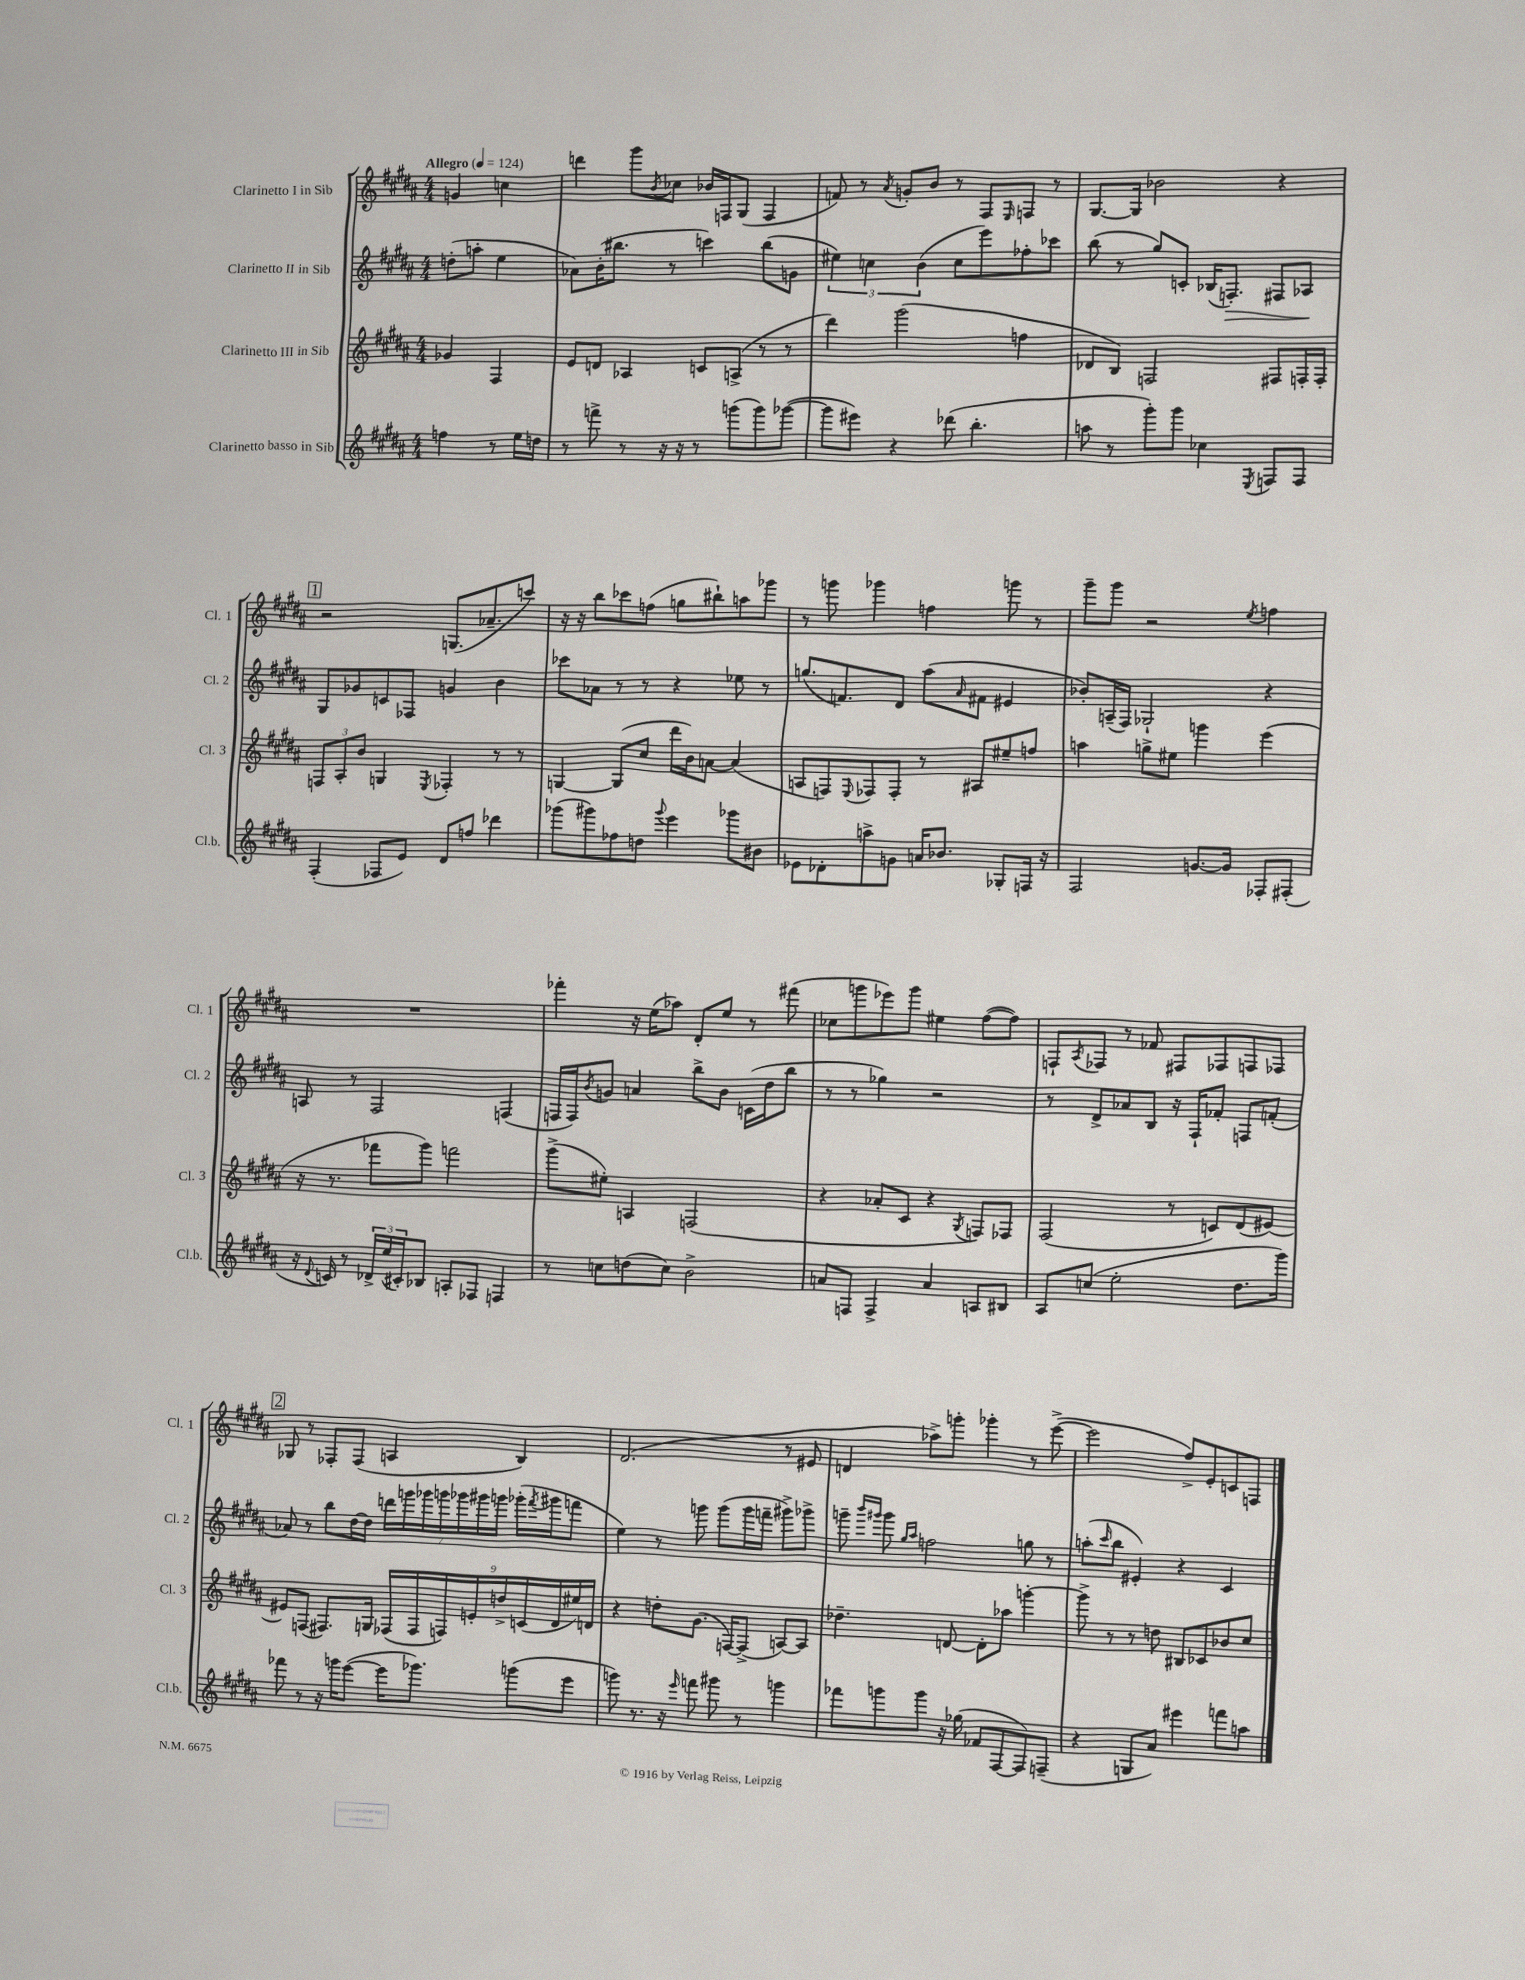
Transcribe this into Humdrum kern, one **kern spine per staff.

**kern	**kern	**kern	**kern
*staff4	*staff3	*staff2	*staff1
*clefG2	*clefG2	*clefG2	*clefG2
*k[f#c#g#d#a#]	*k[f#c#g#d#a#]	*k[f#c#g#d#a#]	*k[f#c#g#d#a#]
*M4/4	*M4/4	*M4/4	*M4/4
*MM124	*MM124	*MM124	*MM124
4ff	4g-	(8dd'	4g
.	.	8aa'	.
8r	4F#	4ee	4cc
16ee	.	.	.
16dd	.	.	.
=	=	=	=
8r	8e	8a-)	4ddd
8fff^	8d	(16b'	.
.	.	8.bb#	.
8r	4A-	.	8ggg#
.	.	.	8qb
16r	.	8r	8cc-
16r	.	.	.
8r	8c	4ccc)	16b-
.	.	.	16F
(8ggg	(8A^	.	(8G#
8ggg)	8r	(8bb#	4F
([8ggg-	8r	8g	.
=	=	=	=
8ggg-]	4ddd#)	6ee#)	8f)
8eee#)	.	.	8r
.	.	6cc	.
.	.	.	8qa#
4r	(2ggg#	.	8g'
.	.	(6b	.
.	.	.	8b
(8ddd-	.	8cc	8r
4.bb'	.	8eee)	8F#
.	.	.	16qqE
.	4ff	8ff-'	8F
.	.	8ccc-	8r
=	=	=	=
8aa	8d-	(8bb	[8.G#
8r	8B)	8r	.
.	.	.	16G#]
8ggg#')	2F	8gg#)	2b-
8ggg#	.	8c'	.
4cc-	.	(16B-	.
.	.	8.F')	.
8qE	.	.	.
8F	8F#	8F#	4r
8F	16F'	8A-	.
.	16F'	.	.
=	=	=	=
(4F#'	12F	8G#	2r
.	12A#'	.	.
.	.	8g-	.
.	12b	.	.
8F-	4G	8c	.
8e)	.	8F-	.
.	8qE	.	.
8d#	4F-'	4g	(8.G
8ff	.	.	.
.	.	.	8.a-~
4ddd-	8r	4b	.
.	8r	.	8ccc)
=	=	=	=
(8ggg-	[4G	8ccc-	16r
.	.	.	16r
8ggg#)	.	8a-	8bb
8ff-	(8G]	8r	8ccc-
8dd	8cc#	8r	(8ff
8qqggg#	.	.	.
4eee	16ddd#	4r	8gg
.	16b)	.	.
.	[8a	.	8bb#`)
8ggg-	(4a]	8ee-	8aa
8b#	.	8r	8ggg-
=	=	=	=
8e-	8A	(8.gg	8r
8d-'	8F)	.	8ggg
.	.	8.f)	.
.	8qqE	.	.
8aa^	8F-	.	4ggg-
8g	8F-'	8d#	.
16a	8r	(8aa#	4ff
8.b-	.	.	.
.	.	16qqa#	.
.	8A#	8f#	.
8G-'	8ee#~	4e#	8ggg
16F	8ff	.	8r
16r	.	.	.
=	=	=	=
2F#	4aa	8b-')	8ggg#~
.	.	(16A~	8ggg#
.	.	16F#)	.
.	8gg^	2G-`	2r
.	8ee#	.	.
[8.g	4ggg	.	.
16g]	.	.	.
.	.	.	8qee
8F-'	(4eee	4r	4ff
(8F#'	.	.	.
=	=	=	=
16r	16r	8A	1r
8qqd#	.	.	.
16c)	8.r	.	.
8r	.	8r	.
24d-^	8fff-	2F#	.
(24ee	.	.	.
24c#')	.	.	.
8B-	8ggg#)	.	.
8A'	2fff	.	.
8F-	.	.	.
4F	.	(4F	.
=	=	=	=
8r	(8ggg#^	16F	4fff-'
.	.	16F)	.
.	.	8qb	.
8cc	8ee#')	8g	.
(8dd	4A	4a	16r
.	.	.	(16ee
8cc)	.	.	8aa-)
2b^	(2F	8bb^	8d#'
.	.	8b	8ee
.	.	(16c	8r
.	.	16dd#	.
.	.	8bb	(8fff#
=	=	=	=
8a	4r	8r	8cc-
8F	.	8r	8ggg
4F^	8a-'	4gg-)	8eee-)
.	8c#	.	8ggg
4a	4r	2r	4ee#
.	8qG#	.	.
8A	8F)	.	([8ff#
8B#	8F-	.	8ff#])
=	=	=	=
8A#	(2F#	8r	8F`
.	.	.	8qA#
(8cc	.	8d#^	8F-
2ee'	.	8a-	8r
.	.	8B	8f-
.	8r	16r	8F#
.	.	16F#`	.
.	8c)	8f-'	8F-
8.dd#	(8d#	8F	8F
.	[8e#)	(8f'	8F-
16ggg#)	.	.	.
=	=	=	=
8fff-	8e#]	8a-)	8G-
8r	(8F	8r	8r
16r	8.F#)	8bb	8F-'
16ggg	.	.	.
([8eee	.	[16dd#	(8F-
.	16G	16dd#]	.
16eee]	(18F-	28ddd	4A
.	.	28ggg	.
.	18F-	.	.
8.ggg-)	.	.	.
.	.	28ggg-	.
.	.	28ggg	.
.	18F)	.	.
.	.	28ggg-	.
.	18e'	.	.
.	.	28ggg#	.
.	.	28ggg	.
.	18dd^	.	.
(8ggg	.	(16ggg-'	4B)
.	(18c	.	.
.	.	8qfff#	.
.	.	16ggg#	.
.	18d#	.	.
8eee	.	8fff	.
.	18ee#)	.	.
.	18d	.	.
=	=	=	=
8ggg)	4r	4ee)	(2.d#
8.r	.	.	.
.	8dd'	8r	.
16r	.	.	.
16qqeee	.	.	.
8fff	(8.g#	8ggg	.
8ggg#	.	(8ggg	.
.	[16F)	.	.
8r	(8F^]	16ggg	.
.	.	16fff~	.
4ggg	[8A)	8ggg#^)	8r
.	8A]	8ggg-^	8e#
=	=	=	=
8fff-	4.dd-~	8ggg~	4d
.	.	16qqbbb	.
.	.	16qqggg#	.
8ggg	.	8ggg#	.
.	.	16qqgg#	.
.	.	16qqaa#	.
8ggg	.	2ff	8aa-^)
16r	[8d	.	8ggg'
(16gg-	.	.	.
8f-	8d']	.	4ggg-'
[8F#	8aa-	.	.
8F#])	[4ggg'	8gg	8r
(8F~	.	8r	([8eee^
=	=	=	=
4r	8ggg^]	(8aa'	2eee]
.	.	16qqccc#	.
.	8r	8bb	.
8G	8r	4e#')	.
8a#)	8dd	.	.
4eee#	8B#	4r	8ff#^)
.	8c-	.	8e'
8fff	8b-	4c#	8c
8aa	8cc#	.	8F
==	==	==	==
*-	*-	*-	*-
